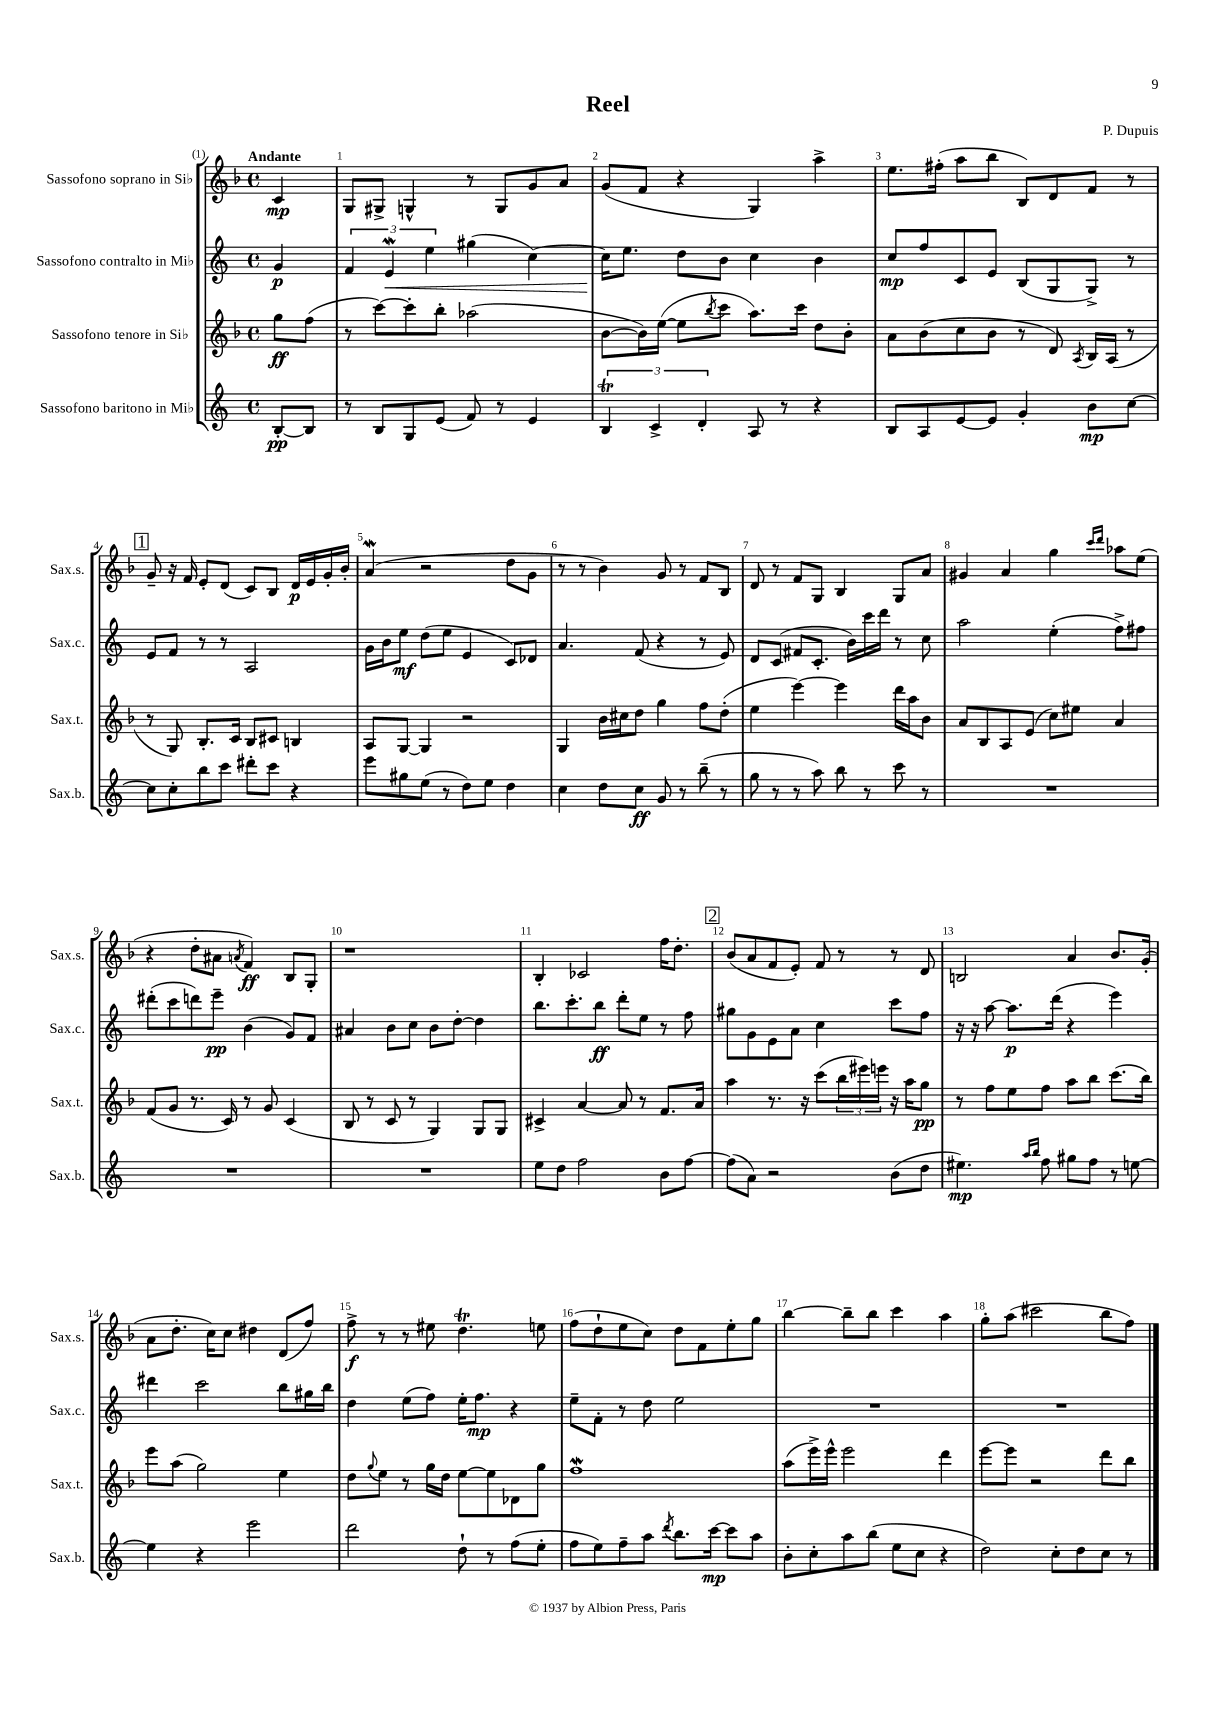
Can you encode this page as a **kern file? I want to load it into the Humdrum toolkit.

**kern	**kern	**kern	**kern
*staff4	*staff3	*staff2	*staff1
*clefG2	*clefG2	*clefG2	*clefG2
*k[]	*k[b-]	*k[]	*k[b-]
*M4/4	*M4/4	*M4/4	*M4/4
*met(c)	*met(c)	*met(c)	*met(c)
[8B'/L	8gg\L	4g/	4c/
8B/]J	(8ff\J	.	.
=	=	=	=
8r	8r	6f/	8G/L
8B/L	[8ccc\L)	.	8G#^/J
.	.	6e/	.
8G/	8ccc'\]	.	4G^^/
.	.	6ee\	.
(8e/J	8bb-'\J	.	.
8f/)	(2aa-\	(4gg#\	8r
8r	.	.	8G/L
4e/	.	[4cc\)	8g/
.	.	.	8a/J
=	=	=	=
6B/	[8b-\L	16cc\]LK	(8g/L
.	.	8.ee\J	.
.	16b-\]L)	.	8f/J
6c^/	.	.	.
.	([16ee\JJ	.	.
.	8ee\]L	8dd\L	4r
6d'/	.	.	.
.	8qbb-/	.	.
.	8ccc\J	8b\J	.
8A/	8.aa\L)	4cc\	4G/)
8r	.	.	.
.	16ccc\Jk	.	.
4r	8dd\L	4b\	4aa^\
.	8b-'\J	.	.
=	=	=	=
8B/L	8a\L	8cc/L	8.ee\L
8A/	(8b-\	8ff/	.
.	.	.	(16ff#'\Jk
[8e/	8cc\	8c/	8aa\L
8e/]J	8b-\J	8e/J	8bb-\J
4g'/	8r	(8B/L	8B-/L)
.	8d/)	8G/	8d/
.	8qA/	.	.
8b\L	16B-/LL	8G^/J)	8f/J
.	(16A/JJ	.	.
[8cc\J	8r	8r	8r
=	=	=	=
8cc\]L	8r	8e/L	8g~/
8cc'\	8G/)	8f/J	16r
.	.	.	16f/
8bb\	8.B-'/L	8r	8e'/L
8ccc\J	.	8r	(8d/J
.	16c/Jk	.	.
8ddd#'\L	8B-/L	2A/	8c/L)
8ccc\J	8c#/J	.	8B-/J
4r	4B/	.	16d/LL
.	.	.	16e/
.	.	.	16g'/
.	.	.	16b-'/JJ
=	=	=	=
8eee\L	8A/L	16g\LL	(4a/
.	.	16b\J	.
8gg#\	[8G/J	8ee\J	.
(8ee\J	4G/]	(8dd\L	2r
8r	.	8ee\J	.
8dd\L)	2r	4e/	.
8ee\J	.	.	.
4dd\	.	8c/L)	8dd\L
.	.	8d-/J	8g\J
=	=	=	=
4cc\	4G/	4.a/	8r
.	.	.	8r
8dd\L	16b-\LL	.	4b-\)
.	16cc#\J	.	.
8cc\J	8dd\J	(8f/	.
8g/	4gg\	4r	8g/
8r	.	.	8r
(8bb~\	8ff\L	8r	8f/L
8r	(8dd'\J	8e/)	8B-/J
=	=	=	=
8gg\	4ee\	8d/L	8d/
8r	.	(8c/J	8r
8r	[4eee\)	8f#/L	8f/L
8aa\)	.	8.c'/J	8G/J
8bb\	4eee\]	.	4B-/
.	.	16b\LL)	.
8r	.	16ccc\	.
.	.	16ddd\JJ	.
8ccc\	16ddd\LL	8r	8G/L
.	16aa\J	.	.
8r	8b-\J	8cc\	8a/J
=	=	=	=
1r	8a/L	2aa\	4g#/
.	8B-/	.	.
.	8A/	.	4a/
.	(8e/J	.	.
.	8cc\L)	(4ee'\	4gg\
.	8ee#\J	.	.
.	.	.	16qqccc/LL
.	.	.	16qqddd/JJ
.	4a/	8ff^\L)	8aa-\L
.	.	8ff#\J	(8ee\J
=	=	=	=
1r	(8f/L	(8ddd#'\L	4r
.	8g/J	8ccc\	.
.	8.r	8ddd\)	8dd'\L
.	.	8eee~\J	8a#\J
.	16c/)	.	.
.	.	.	8qa/
.	8r	(4b\	4f/)
.	8g/	.	.
.	(4c/	8g/L)	8B-/L
.	.	8f/J	8G'/J
=	=	=	=
1r	8B-/	4a#/	1r
.	8r	.	.
.	8c/	8b\L	.
.	8r	8cc\J	.
.	4G/)	8b\L	.
.	.	[8dd'\J	.
.	8G/L	4dd\]	.
.	8G/J	.	.
=	=	=	=
8ee\L	4c#^/	8.bb\L	4B-'/
8dd\J	.	.	.
.	.	8.ccc'\	.
2ff\	[4a/	.	2c-/
.	.	8bb\J	.
.	8a/]	8ddd'\L	.
.	8r	8ee\J	.
8b\L	8.f/L	8r	16ff\LK
.	.	.	8.dd'\J
[8ff\J	.	8ff\	.
.	16a/Jk	.	.
=	=	=	=
(8ff\]L	4aa\	8gg#\L	(8b-/L
8a\J)	.	8g\	8a/
2r	8.r	8e\	8f/
.	.	8a\J	8e'/J)
.	16r	.	.
.	(8ccc\L	4cc\	8f/
.	24bb-\L	.	8r
.	24eee#\)	.	.
.	24eee\JJ	.	.
(8b\L	16r	8ccc\L	8r
.	16aa\LK	.	.
8dd\J	8gg\J	8ff\J	8d/
=	=	=	=
4.ee#\)	8r	16r	2B/
.	.	16r	.
.	8ff\L	[8aa\	.
.	8ee\	8.aa\]L	.
16qqaa/LL	.	.	.
16qqbb/JJ	.	.	.
8ff\	8ff\J	.	.
.	.	(16ddd\Jk	.
8gg#\L	8aa\L	4r	4a/
8ff\J	8bb-\J	.	.
8r	(8.ccc\L	4eee\)	8.b-/L
[8ee\	.	.	.
.	16bb-\Jk)	.	(16g'/Jk
=	=	=	=
4ee\]	8eee\L	4ddd#\	8a\L
.	(8aa\J	.	8.dd'\J
4r	2gg\)	2ccc\	.
.	.	.	16cc\LK)
.	.	.	8cc\J
2eee\	.	.	4dd#\
.	4ee\	8bb\L	(8d/L
.	.	16gg#\L	8ff/J)
.	.	16bb\JJ	.
=	=	=	=
2ddd\	8dd\L	4dd\	8ff^\
.	8qqgg/	.	.
.	8ee\J	.	8r
.	8r	(8ee\L	8r
.	16gg\LL	8ff\J)	8ee#\
.	16dd\JJ	.	.
8dd`\	[8ee\L	16ee'\LK	4.dd\
.	.	8.ff\J	.
8r	8ee\]	.	.
(8ff\L	8d-\	4r	.
8ee'\J	8gg\J	.	8ee\
=	=	=	=
8ff\L	1ff	8ee~\L	(8ff\L
8ee\)	.	8f'\J	8dd`\
8ff~\	.	8r	8ee\
8aa\J	.	8dd\	8cc\J)
8qddd/	.	.	.
8.bb\L	.	2ee\	8dd\L
.	.	.	8f\
[16ccc\Jk	.	.	.
8ccc\]L	.	.	8ee'\
8aa\J	.	.	8gg\J
=	=	=	=
8b'\L	(8aa\L	1r	[4bb-\
8cc'\	16eee^\L)	.	.
.	16eee^^\JJ	.	.
8aa\	2eee\	.	8bb-~\]L
(8bb\J	.	.	8bb-\J
8ee\L	.	.	4ccc\
8cc\J	.	.	.
4r	4ddd\	.	4aa\
=	=	=	=
2dd\)	[8eee\L	1r	8gg'\L
.	8eee\]J	.	(8aa\J
.	2r	.	2ccc#\
8cc'\L	.	.	.
8dd\	.	.	.
8cc\J	8ddd\L	.	8bb-\L
8r	8bb-\J	.	8ff\J)
==	==	==	==
*-	*-	*-	*-
